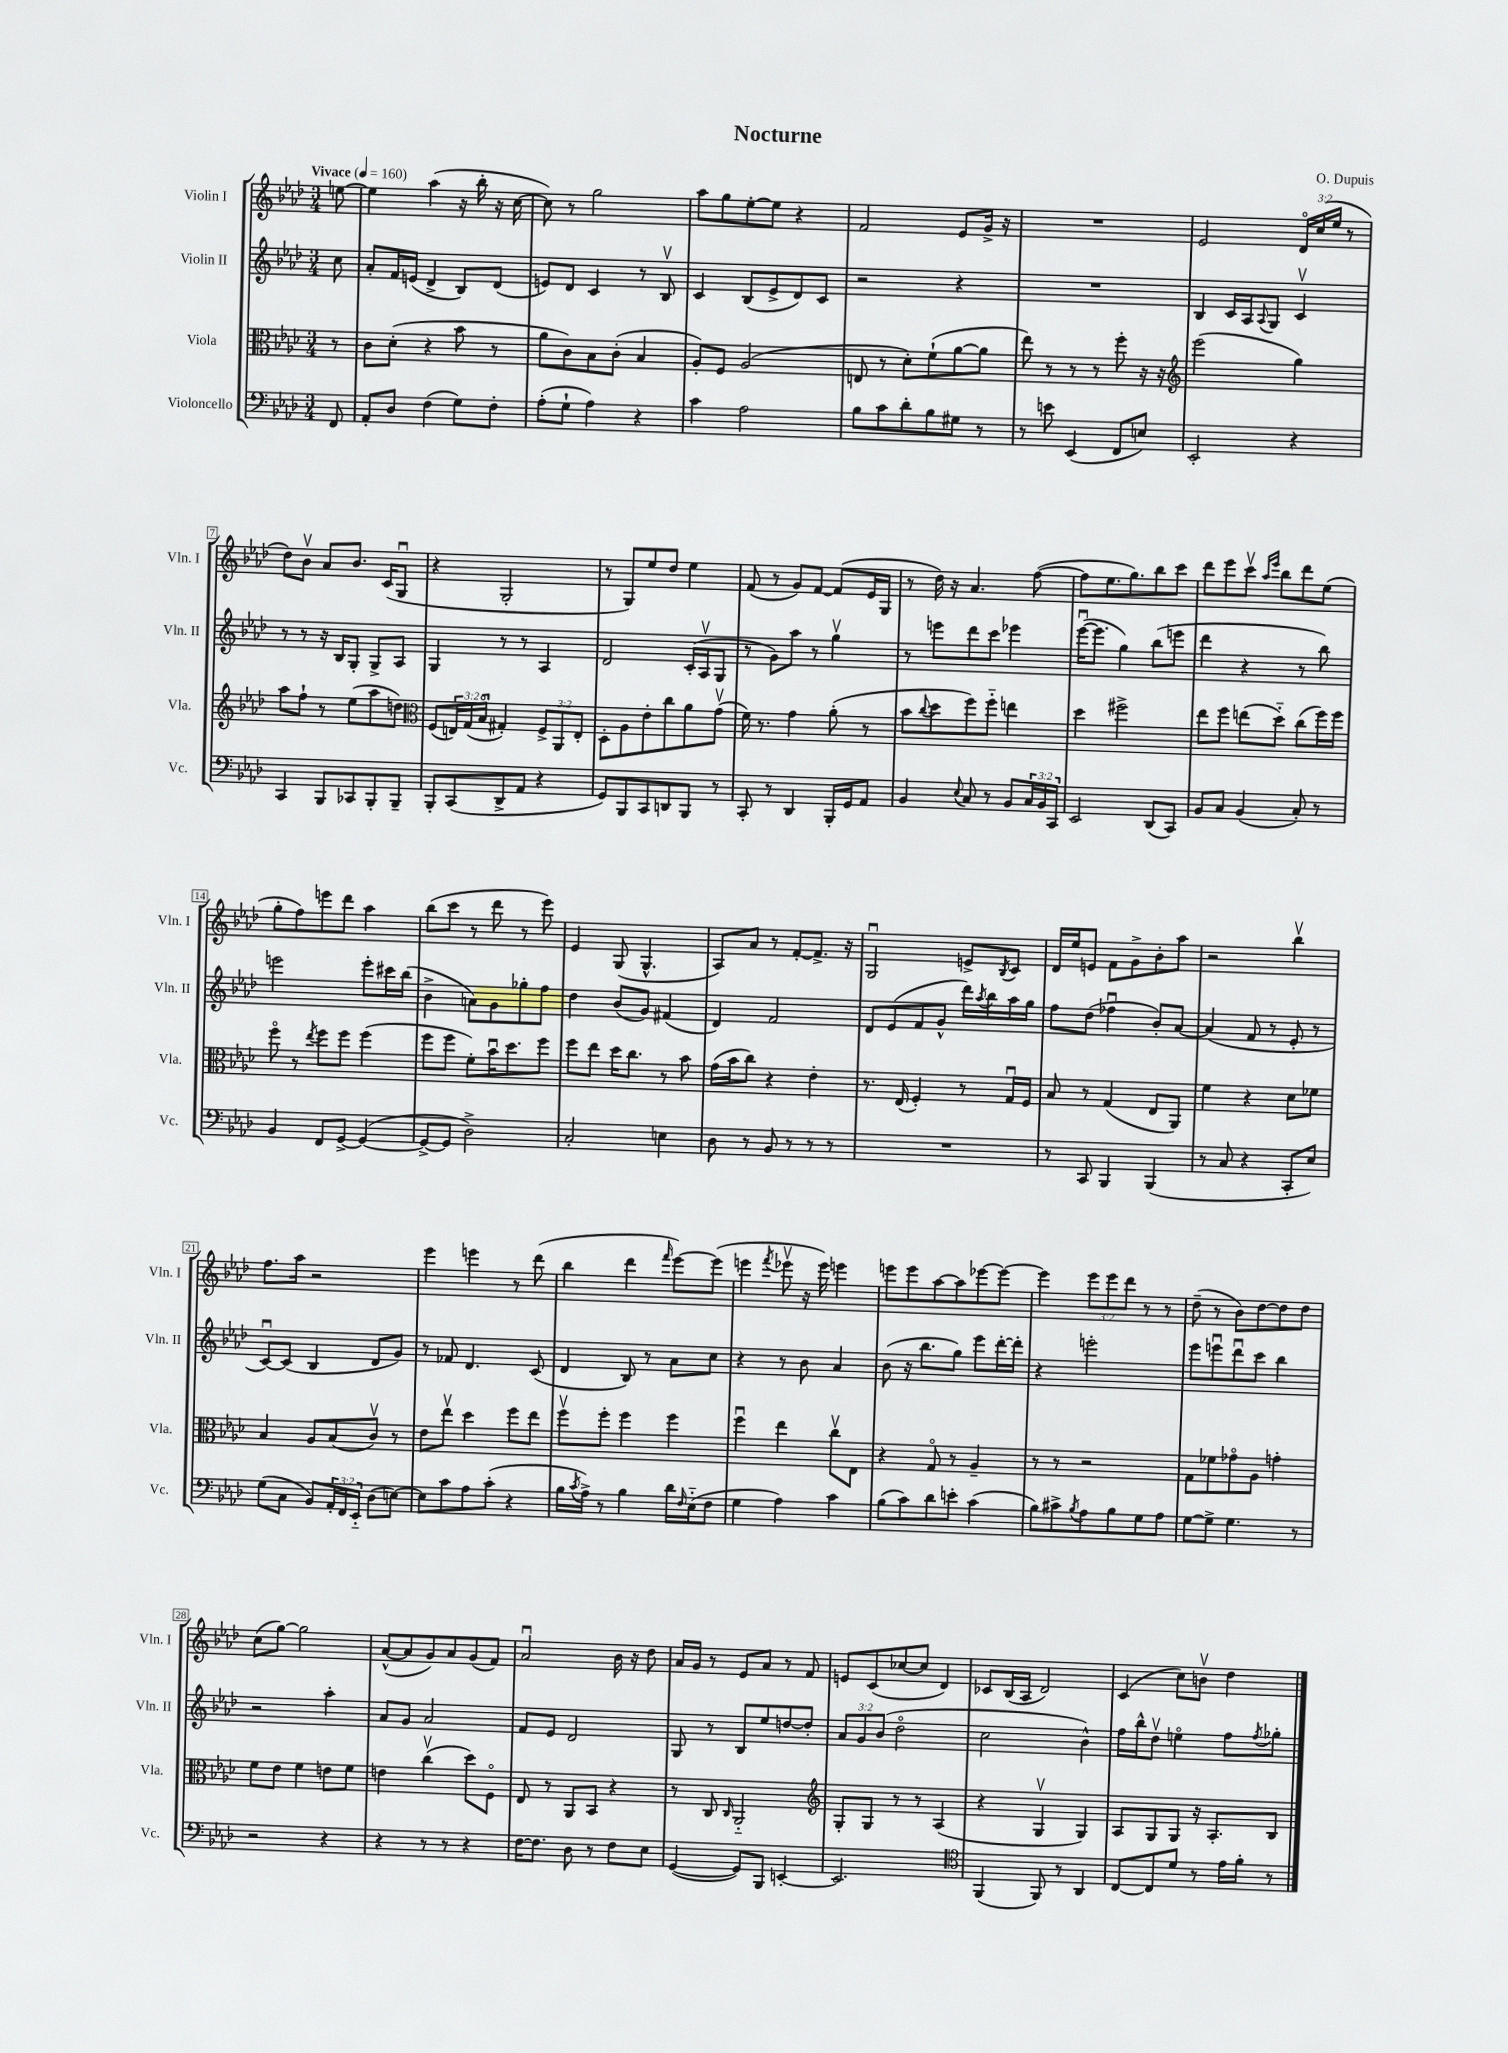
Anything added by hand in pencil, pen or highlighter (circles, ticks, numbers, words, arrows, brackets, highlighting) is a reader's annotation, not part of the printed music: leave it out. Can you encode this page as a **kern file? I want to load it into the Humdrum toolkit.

**kern	**kern	**kern	**kern
*part4	*part3	*part2	*part1
*staff4	*staff3	*staff2	*staff1
*I"Violoncello	*I"Viola	*I"Violin II	*I"Violin I
*I'Vc.	*I'Vla.	*I'Vln. II	*I'Vln. I
*clefF4	*clefC3	*clefG2	*clefG2
*k[b-e-a-d-]	*k[b-e-a-d-]	*k[b-e-a-d-]	*k[b-e-a-d-]
*M3/4	*M3/4	*M3/4	*M3/4
*MM160	*MM160	*MM160	*MM160
=	=	=	=
!	!	!	!LO:TX:a:B:t=Vivace
8FF/	8r	8cc\	[8een\
=1	=1	=1	=1
8AA-'/L	8c\L	8a-'/L	4ee\]
8D-/J	(8d-'\J	16f/L	.
.	.	(16en/JJ	.
(4F\	4r	4d-^/	(4aa-\
8G\L)	8b-\	8B-/L)	16r
.	.	.	16bb-'\
8F'\J	8r	(8d-/J	16r
.	.	.	[16cc\
=2	=2	=2	=2
(8A-'\L	8a-\L	8en/L)	8cc\])
8G`\J	8c\)	8d-/J	8r
4A-\)	8B-\	4c/	2gg\
.	(8c'\J	.	.
4r	4B-/	8r	.
.	.	8B-v/	.
=3	=3	=3	=3
4c\	8A-'/L)	4c/	8aa-\L
.	8F/J	.	8gg\
2A-\	(2A-/	(8B-/L	[8ee-'\
.	.	8e-^/	8ee-\J]
.	.	8d-/)	4r
.	.	8c/J	.
=4	=4	=4	=4
8B-\L	8En/	2r	2f/
8c\	8r	.	.
8d-'\	8d-'\L)	.	.
8B-\	(8f`\	.	.
8G#X\J	[8a-\	4r	8e-/L
8r	8a-\J]	.	16g^/Jk
.	.	.	16r
=5	=5	=5	=5
8r	8ee-\)	2.r	2.r
8en\	8r	.	.
(4EE-/	8r	.	.
.	8r	.	.
8FF/L	8ff'\	.	.
8En/J)	16r	.	.
.	16r	.	.
=6	=6	=6	=6
*	*clefG2	*	*
2EE-'/	(2eee-\	4B-/	2e-/
.	.	16c/LL	.
.	.	16A-/J	.
.	.	8qqA-/	.
.	.	8G/J	.
4r	4gg\)	4cv/	24d-/LL
.	.	.	(24cc/
.	.	.	24ee-/JJ
.	.	.	8r
!!LO:LB:g=z
=7	=7	=7	=7
4CC/	8aa-\L	8r	8dd-\L)
.	8ff`\J	8r	8b-v\J
8BBB-/L	8r	16r	8a-/L
.	.	16B-/KL	.
8CC-X/	(8ee-\L	8G'/J	8.b-/J
8BBB-'/	8aa-\	8G^/L	.
.	.	.	(16c/KL
8BBB-~/J	8ddn\J)	8A-/J	8Gu/J
=8	=8	=8	=8
*	*clefC3	*	*
8BBB-'/L	(8F/L	4G/	4r
(8CC/	24En/L)	.	.
.	(24G/	.	.
.	24B-/JJ	.	.
8DD-^/	4G#X'/)	8r	2G'/
8AA-/J	.	8r	.
4r	12F^/L	4A-/	.
.	12AA-/	.	.
.	12E'/J	.	.
=9	=9	=9	=9
8GG/L)	8D-'\L	2d-/	8r
8BBB-/	8A-\	.	8G/L)
8CC/	8e-'\	.	8ee-/
8DDn/	8cc\	.	8dd-/J
8BBB-/J	8a-\	(16c'/LL	4ee-\
.	.	16A-v/J	.
8r	(8gv\J	8G/J	.
=10	=10	=10	=10
8CC'/	16f\)	8r	(8f/
.	8.r	.	.
8r	.	8g\L)	8r
4DD-/	4g\	8aa-\J	8g/L)
.	.	8r	[8f/J
16BBB-'/LL	(8a-'\	4ggv\	(8f/L]
16GG/J	.	.	.
8AA-/J	8r	.	16e-/L
.	.	.	16G/JJ
=11	=11	=11	=11
4BB-/	8b-\L	8r	8r
.	8qqcc/	.	.
.	8dd-\	8eeen\L	16dd-\)
.	.	.	16r
8qqE-/	.	.	.
8C/	8ff\)	8ddd-\	4.a-/
8r	8ff\J	8ccc\J	.
8BB-/L	4een\	4eee-X\	.
24C/L	.	.	([8ff\
24BB-/	.	.	.
24CC/JJ	.	.	.
=12	=12	=12	=12
2EE-/	4dd-\	([16eee-u\KL	8ff\L]
.	.	8.eee-\J]	.
.	.	.	8.ee-\
.	2ff#X^\	4gg\)	.
.	.	.	8.gg\)
(8DD-/L	.	(8bb-\L	8bb-\
8CC/J)	.	8eeen\J	8ccc\J
=13	=13	=13	=13
8BB-/L	8ee-\L	4ddd-\	8ddd-\L
8C/J	8ff\J	.	8eee-\
(4BB-/	(8een\L	4r	8cccv\J
.	.	.	16qqaa-/LL
.	.	.	16qqeee-/JJ
.	8dd-\J)	.	8bb-\L
8C'/)	(8cc\L	8r	8ddd-\
8r	16ff\L)	8bb-\)	(8ee-\J
.	16ff\JJ	.	.
!!LO:LB:g=z
=14	=14	=14	=14
4BB-/	8ff\	2eeen\	8gg'\L
.	8r	.	8ff\)
.	8qee-/	.	.
8FF/L	8ff\L	.	8eeen\
[8GG^/J	8ff\J	.	8ddd-\J
(4GG/_	(4ff\	8eee'\L	4aa-\
.	.	16ccc#X\L	.
.	.	(16bb-\JJ	.
=15	=15	=15	=15
8GG^/L_	8ff\L	4b-^\	(8bb-\L
8GG/J]	8ff\J	.	8ccc\J
2D-^\)	8f'\L)	8an\L)	8r
.	16b-u\K	8g\	8ddd-\
.	8.dd-\	.	.
.	.	8gg-X'\	8r
.	8ff\J	8ff\J	8eee-\)
=16	=16	=16	=16
2C'/	8ff\L	4dd-\	4e-/
.	8ee-\J	.	.
.	16dd-\KL	(8b-/L	(8G/
.	8.cc\J	.	.
.	.	8g/J)	4.G^^/
4En\	8r	(4f#X/	.
.	8b-\	.	.
=17	=17	=17	=17
8D-\	(16g\LL	4d-/)	8A-/L)
.	16b-\J	.	.
8r	8cc\J)	.	8a-/J
8BB-/	4r	2f/	8r
8r	.	.	[8f'/L
8r	4e-'\	.	8.f^/J]
8r	.	.	.
.	.	.	16r
=18	=18	=18	=18
2.r	8.r	8d-/L	2Gu/
.	.	(8e-/	.
.	(16E-/	.	.
.	4F'/)	8f/	.
.	.	8g^^/J	.
.	8r	16ddd-\LL)	8en^/L
.	.	8qaa-/	.
.	.	16bb-\	.
.	.	.	8qB-/
.	16Gu/LL	16aa-\	8c/J
.	16F/JJ	16gg\JJ	.
=19	=19	=19	=19
8r	8B-/	8ff\L	16d-/LL
.	.	.	16ee-/J
8CC/	8r	(8dd-\J	8en/J
4BBB-/	(4G/	4ff-Xu\	8f\L
.	.	.	8g^\
(4BBB-/	8E-/L	8b-'/L)	8b-'\
.	8AA-/J)	[8a-/J	8aa-\J
=20	=20	=20	=20
8r	4f\	(4a-/]	2r
8C/	.	.	.
4r	4r	8f/	.
.	.	8r	.
8CC'/L	8d-\L	8e-'/	4bb-v\
8E-/J)	8f-X\J	8r	.
!!LO:LB:g=z
=21	=21	=21	=21
(8G\L	4B-/	[8cu/L)	8.ff\L
8C\J	.	(8c/J]	.
.	.	.	16aa-\Jk
8BB-/L)	8A-/L	4B-/	2r
24AA-'/L	(8B-/	.	.
24FF/	.	.	.
24EE-/JJ	.	.	.
(8D-\L	8cv/J)	8d-/L	.
[8En\J)	8r	8g/J)	.
=22	=22	=22	=22
8E\L]	8e-\L	8r	4eee-\
8c\	8ee-v\J	8f-X/	.
8A-\	4dd-\	4.d-/	4eeen\
(8c'\J	.	.	.
4r	8ff\L	.	8r
.	8ee-\J	(8c/	(8ddd-\
=23	=23	=23	=23
16B-\LL	8ffv\L	4d-/	4bb-\
8qc/	.	.	.
16A-^\JJ)	.	.	.
8r	8ff'\J	.	.
4B-\	4ff\	8B-/)	4ddd-\
.	.	8r	.
.	.	.	16qqfff/
16d-\LL	4ff\	8a-\L	[8eee-\L)
16qqF/	.	.	.
(16E-\J	.	.	.
8F\J	.	8cc\J	(8eee-\J]
=24	=24	=24	=24
4G\	4ffu\	4r	4eeen\
.	.	.	8qfff/
4A-\)	4ee-\	8r	8eee-Xv\
.	.	8b-\	16r
.	.	.	16eee-\)
4c\	8ccv\L	4a-/	4eeen\
.	8E-\J	.	.
=25	=25	=25	=25
(8B-\L	4r	(8b-\	8eeen\L
8c\)	.	16r	8eee\
.	.	8.bb-\L	.
8d-\	8G/	.	[8aa-\
8en'\J	8r	8gg\J)	8aa-\]
(4c\	4A-~/	8eee-\L	[8eee-X\
.	.	[16ddd-'\L	8eee-\J_
.	.	16ddd-'\JJ]	.
=26	=26	=26	=26
8B-\L)	8r	4r	4eee-\]
8c#X^\	8r	.	.
8qB-/	.	.	.
8A-\	2r	2eeen'\	12eee-\L
.	.	.	12eee-\
8B-\	.	.	.
.	.	.	12ddd-\J
8G\	.	.	8r
8A-\J	.	.	8r
=27	=27	=27	=27
[8G\L	8G\L	8eee-\L	(8dd-~\
8G^\J]	8f-X\	8eeenu\	8r
4.G\	8g-X\	8ddd-u\	8b-\L)
.	8A-\J	8ccc\J	[8dd-\
.	4gn'\	4bb-\	8dd-\]
8r	.	.	8dd-\J
!!LO:LB:g=z
=28	=28	=28	=28
2r	8f\L	2r	(8cc\L
.	8e-\J	.	[8gg\J)
.	4f\	.	2gg\]
4r	8en\L	4aa-'\	.
.	8f\J	.	.
=29	=29	=29	=29
4r	4en\	8a-/L	([8a-^^/L
.	.	8g/J	8a-/]
8r	(4ccv\	2a-/	8g/)
8r	.	.	8a-/
4r	8dd-\L)	.	(8g/
.	8F\J	.	8f/J)
=30	=30	=30	=30
[16F\KL	8E-/	8f/L	2a-u/
8.F\J]	.	.	.
.	8r	8e-/J	.
8D-\	8AA-/L	2d-/	.
8r	8BB-/J	.	.
8F\L	4r	.	16b-\
.	.	.	16r
8E-\J	.	.	8dd-\
=31	=31	=31	=31
([4GG/	8r	8G/	16a-/LL
.	.	.	16g/JJ
.	8C/	8r	8r
.	16qqC/	.	.
8GG/L])	2AA-/	8B-/L	8e-/L
8BBB-/J	.	8ee-/	8a-/J
[4EEn'/	.	[8ddn/	8r
.	.	8dd'/J]	8f/
=32	=32	=32	=32
*	*clefG2	*	*
2.EE/]	8G'/L	12a-/L	8en/L
.	.	12g/	.
.	8G/J	.	(8c/
.	.	(12b-/J	.
.	8r	2dd-\	[8cc-X/
.	8r	.	8cc-/J]
.	(4A-/	.	4d-/)
=33	=33	=33	=33
*clefC4	*	*	*
(4FF/	4r	2cc\	8c-X/L
.	.	.	(16B-/L
.	.	.	16A-/JJ
8FF/)	4Gv/	.	2d-/)
8r	.	.	.
4AA-/	4G/)	4b-^^\)	.
=34	=34	=34	=34
[8C/L	8A-/L	16ff\LL	(4c/
.	.	16bb-^^\J	.
8C/]	8G/	8dd-v\J	.
8d-/J	8G/J	4een\	8cc\L)
8r	16r	.	8bnv\J
.	8.A-'/L	.	.
16e-\LL	.	8ff\L	4dd-\
16f'\JJ	.	.	.
.	.	8qff/	.
8r	8B-/J	8gg-X'\J	.
==	==	==	==
*-	*-	*-	*-
